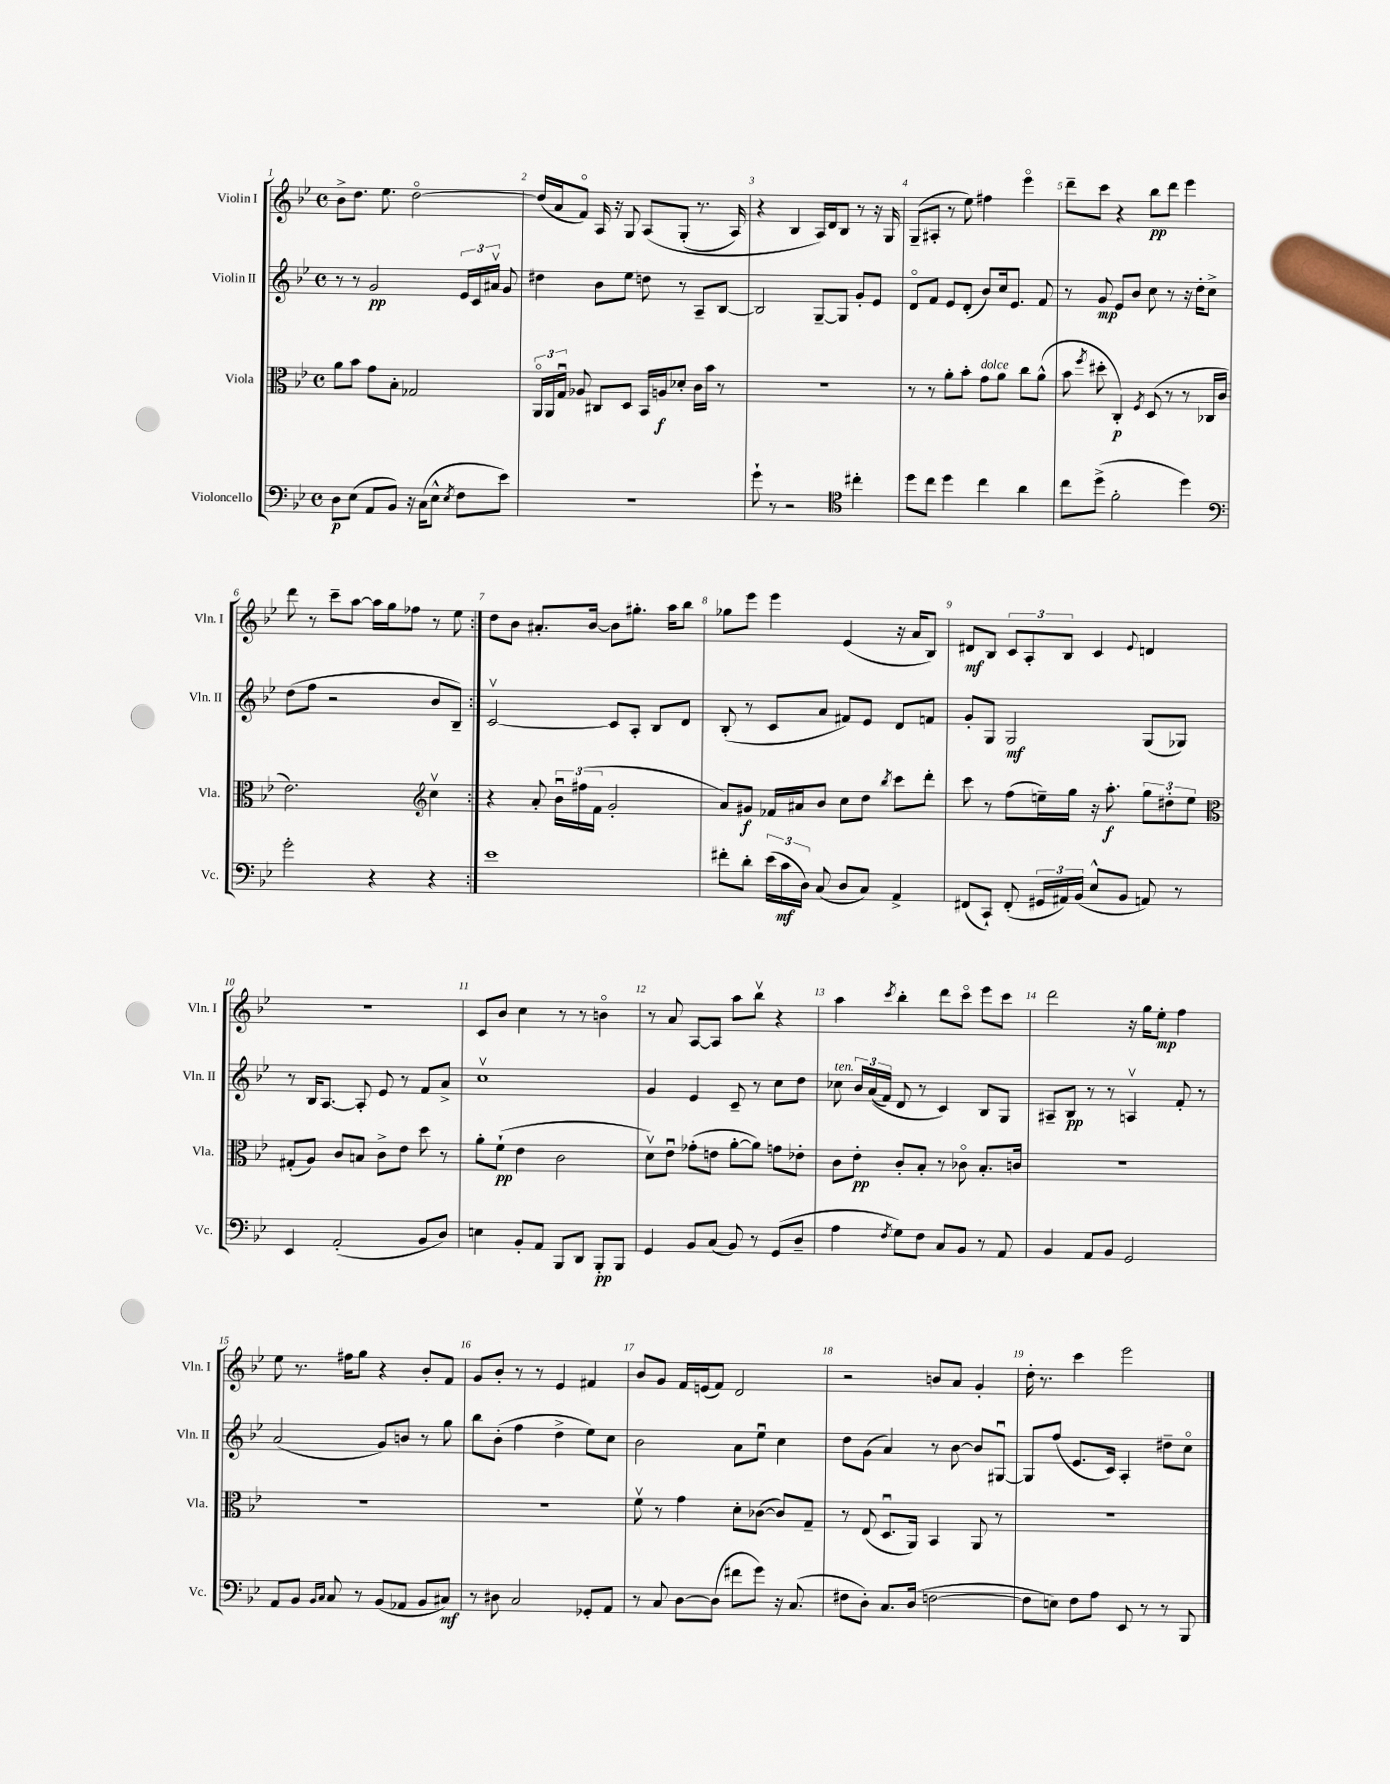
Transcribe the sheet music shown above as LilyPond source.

<<
\new StaffGroup <<
\new Staff = "s0" \with { instrumentName = "Violin I" shortInstrumentName = "Vln. I" } {
    \clef treble \key bes \major \defaultTimeSignature \time 4/4
    \autoBeamOff \repeat volta 2 { bes'8[-> d''8.] ees''8. d''2~\flageolet |
    d''16[( a'16 f'8]\flageolet) a16 r16 g8 a8[\( g8]-.( r8. a16) |
    r4 bes4 a16[\) d'16 bes8] r8 r16 g16 |
    g8[--( ais8]-. r8 ees''8) fis''4 ees'''4\flageolet |
    d'''8[-- c'''8] r4 bes''8[\pp d'''8] ees'''4 |
    d'''8 r8 c'''8[-- a''8]~ a''16[ g''16 fes''8] r8 ees''8 | }
    d''8[ bes'8] ais'8.[-. bes'16]~ bes'8[ gis''8.]-. a''16[ bes''8] |
    ges''8[ ees'''8] ees'''4 ees'4( r16 a'16[ bes8]) |
    dis'8[\mf bes8] \tuplet 3/2 { c'8[ a8-. bes8] } c'4 \appoggiatura { ees'8 } d'4 |
    r1 |
    c'8[ bes'8] c''4 r8 r8 b'4\flageolet |
    r8 a'8 a8[~ a8] a''8[ bes''8]\upbow r4 |
    a''4 \acciaccatura { c'''8 } bes''4-. d'''8[ c'''8]\flageolet ees'''8[ c'''8] |
    d'''2 r16 g''16[ ees''8]-.\mp f''4 |
    ees''8 r8. fis''16[ g''8] r4 bes'8[-. f'8] |
    g'8[ bes'8]-. r8 r8 ees'4 fis'4 |
    bes'8[ g'8] f'16[ e'16( f'8]) d'2 |
    r2 b'8[ a'8] g'4-. |
    d''16-. r8. c'''4 ees'''2 \bar "|." |
}
\new Staff = "s1" \with { instrumentName = "Violin II" shortInstrumentName = "Vln. II" } {
    \clef treble \key bes \major \defaultTimeSignature \time 4/4
    \autoBeamOff \repeat volta 2 { r8 r8 g'2\pp \tuplet 3/2 { ees'16[ c'16 ais'16]\upbow } g'8 |
    dis''4 bes'8[ ees''8] d''8 r8 a8[-- bes8]~ |
    bes2 g8[~-- g8] g'8[-. ees'8] |
    d'8[\flageolet f'8] ees'8[ d'8]-.( bes'8[) c''16 ees'8.] f'8 |
    r8 g'8\mp ees'8[ bes'8] c''8 r8 r16 d''16[-. c''8]-> |
    d''8[( f''8] r2 bes'8[ bes8]--) | }
    c'2~\upbow c'8[ a8]-. bes8[ d'8] |
    bes8-.( r8 c'8[ a'8] fis'8[) ees'8] d'8[ f'8] |
    g'8[-. g8] g2\mf g8[( ges8]) |
    r8 bes16[ a8.]~ a8-. ees'8 r8 f'8[ a'8]-> |
    c''1\upbow |
    g'4 ees'4 c'8-- r8 c''8[ d''8] |
    ces''8^\markup { \italic "ten." } \tuplet 3/2 { bes'16[ a'16(\( f'16]) } d'8 r8 c'4\) bes8[ g8] |
    ais8[-- bes8]\pp r8 r8 a4\upbow f'8-. r8 |
    a'2( g'8[) b'8] r8 g''8 |
    bes''8[ bes'8]-.( f''4 d''4-> ees''8[) c''8] |
    bes'2 a'8[ ees''8]\downbow c''4 |
    d''8[ g'8]( a'4) r8 bes'8~ bes'8[ gis8]~\downbow |
    gis8[ f''8]( ees'8.[ c'16]) a4-. dis''8[-- c''8]\flageolet \bar "|." |
}
\new Staff = "s2" \with { instrumentName = "Viola" shortInstrumentName = "Vla." } {
    \clef alto \key bes \major \defaultTimeSignature \time 4/4
    \autoBeamOff \repeat volta 2 { a'8[ bes'8] g'8[ bes8]-. ges2 |
    \tuplet 3/2 { a,16[\flageolet a,16 g16]\downbow } aes8 cis8[ d8] bes,16[ a16\f des'8]-. c'16[ bes'16] r8 |
    r1 |
    r8 r8 a'8[-. bes'8]-. g'8[^\markup { \italic "dolce" } a'8] c''8[ a'8]-^( |
    bes'8 \acciaccatura { f''8 } dis''8-. c4-.\p) \acciaccatura { f8 } d8( r8 r8 ces16[ c'16] |
    ees'2.) \clef treble c''4\upbow | }
    r4 a'8-. \tuplet 3/2 { bes'16[\downbow fis''16( f'16] } g'2-. |
    a'8[) gis'8]\f fes'16[ ais'16 bes'8] c''8[ d''8] \acciaccatura { bes''8 } c'''8[ d'''8]-. |
    c'''8 r8 f''8[( e''16--) g''16] r16 a''8.-.\f \tuplet 3/2 { g''8[ dis''8-. e''8] } |
    \clef alto gis8[-.( a8]) c'8[ b8] c'8[-> ees'8] d''8 r8 |
    a'8[-. f'8]-!\pp( ees'4 c'2 |
    d'8[\upbow) ees'8]\downbow ges'8[-.( e'8] a'8[~-. a'8]) g'8[ ees'8]-. |
    c'8[ ees'8]-.\pp c'8[-. bes8]-. r8 ces'8\flageolet bes8.[-. c'16] |
    R1 |
    R1 |
    R1 |
    f'8\upbow r8 g'4 d'8[-. ces'8]~( ces'8[) g8]-- |
    r8 ees8( d8.[\downbow a,16]) bes,4 a,8 r8 |
    r1 \bar "|." |
}
\new Staff = "s3" \with { instrumentName = "Violoncello" shortInstrumentName = "Vc." } {
    \clef bass \key bes \major \defaultTimeSignature \time 4/4
    \autoBeamOff \repeat volta 2 { d8[\p ees8]( a,8[ bes,8]) r16 c16[( ees8]-^ \acciaccatura { ees8 } f8[ ees'8]) |
    r1 |
    g'8-! r8 r2 \clef tenor cis''4-. |
    d''8[ c''8] d''4 c''4 a'4 |
    c''8[ d''8]->( f'2-. d''4) |
    \clef bass g'2-. r4 r4 | }
    ees'1 |
    fis'8[-. d'8]-. \tuplet 3/2 { ees'16[( c'16\mf d16]) } c8( d8[ c8]) a,4-> |
    fis,8[( c,8]-!) fis,8-.( \tuplet 3/2 { gis,16[ ais,16) bes,16]( } ees8[-^ bes,8] a,8) r8 |
    ees,4 a,2-.( bes,8[ d8]) |
    e4 bes,8[-. a,8] bes,,8[ d,8] bes,,8[-.\pp bes,,8] |
    g,4 bes,8[ c8]( bes,8) r8 g,8[( d8]-- |
    a4 \acciaccatura { f8 } g8[) f8] c8[ bes,8] r8 a,8 |
    bes,4 a,8[ bes,8] g,2 |
    a,8[ bes,8] \grace { bes,16[ c16] } c8 r8 bes,8[( aes,8] bes,8[ cis8]\mf) |
    r8 dis8 c2 ges,8[-. a,8] |
    r8 c8 d8[~ d8]( fis'8[ g'8]) r16 c8.( |
    fis8[ d8]-.) c8.[ d16]( f2~ |
    f8[ e8]) f8[ a8] ees,8 r8 r8 bes,,8 \bar "|." |
}
>>
>>
\layout { \context { \Score \override BarNumber.break-visibility = ##(#f #t #t) barNumberVisibility = #all-bar-numbers-visible } }
